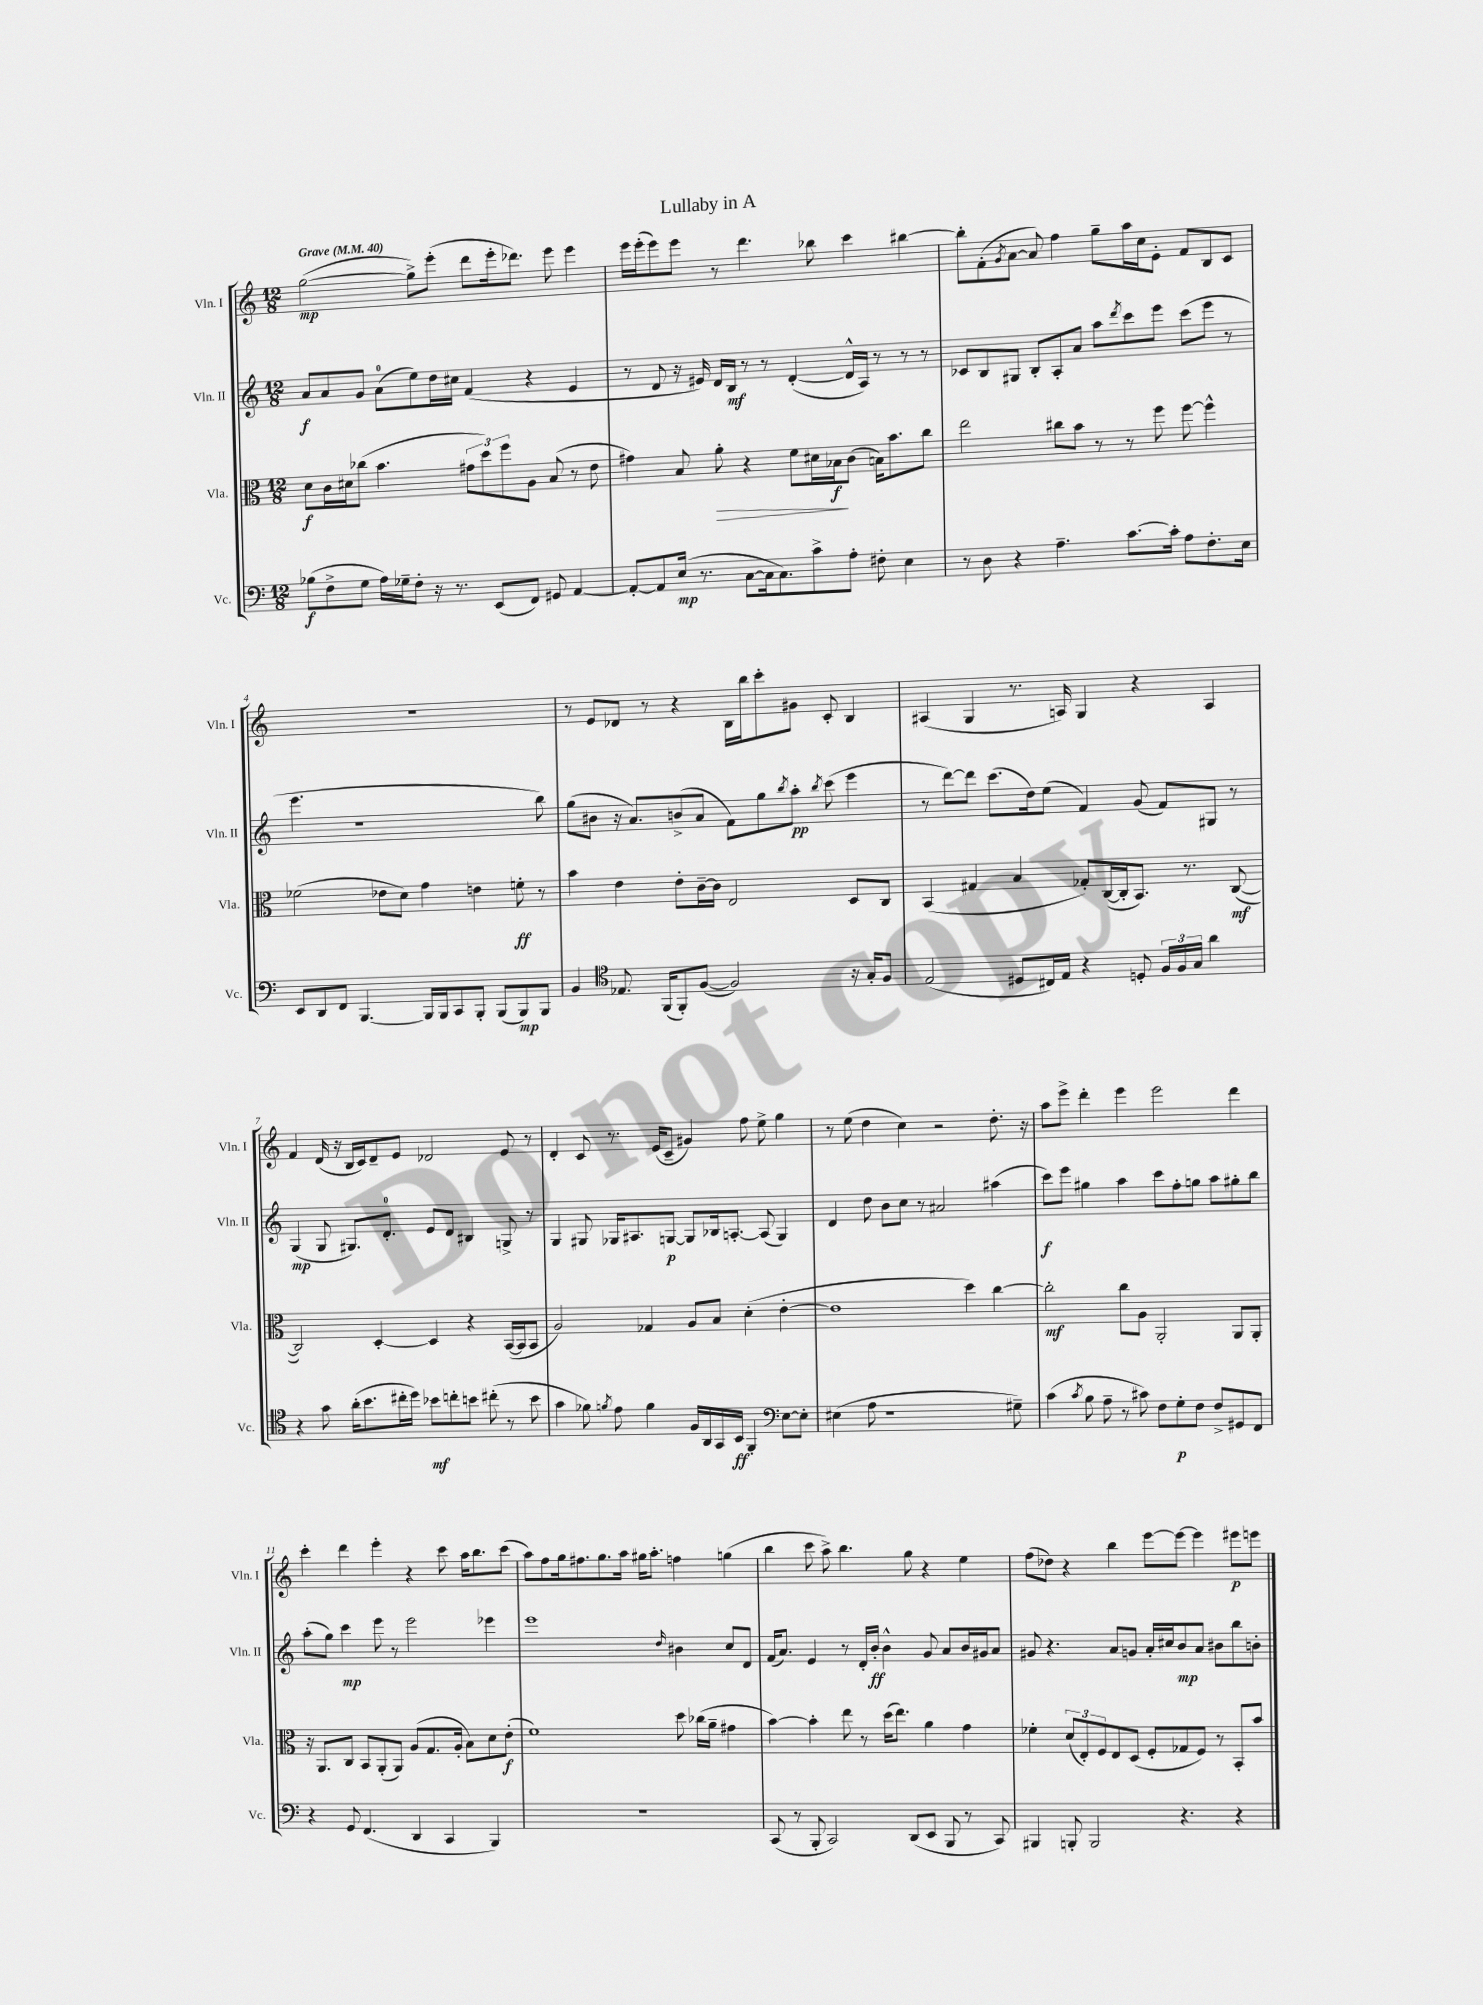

**kern	**dynam	**kern	**dynam	**kern	**dynam	**kern	**dynam
*part4	*part4	*part3	*part3	*part2	*part2	*part1	*part1
*staff4	*staff4	*staff3	*staff3	*staff2	*staff2	*staff1	*staff1
*I"Vc.	*	*I"Vla.	*	*I"Vln. II	*	*I"Vln. I	*
*I'Vc.	*	*I'Vla.	*	*I'Vln. II	*	*I'Vln. I	*
*clefF4	*	*clefC3	*	*clefG2	*	*clefG2	*
*k[]	*	*k[]	*	*k[]	*	*k[]	*
*M12/8	*	*M12/8	*	*M12/8	*	*M12/8	*
*MM40	*	*MM40	*	*MM40	*	*MM40	*
=1	=1	=1	=1	=1	=1	=1	=1
!	!	!	!	!	!	!LO:TX:a:B:t=Grave	!
(8B-X\L	f	8d\L	f	8a/L	f	([2gg\	mp
8F^\	.	16c\L	.	8a/	.	.	.
.	.	16d#X\J	.	.	.	.	.
8G\J	.	(8cc-X\J	.	8g/J	.	.	.
16A\LL)	.	4.b\	.	(8a\L	.	.	.
16G-X~\J	.	.	.	.	.	.	.
8F'\J	.	.	.	8ee\)	.	8gg^\L])	.
16r	.	.	.	16dd\L	.	(8eee'\J	.
8.r	.	.	.	16cc#X\JJ	.	.	.
.	.	12g#X\L	.	(4f/	.	8ddd\L	.
.	.	12dd\)	.	.	.	.	.
(8EE/L	.	.	.	.	.	16eee'\k	.
.	.	12ff\	.	.	.	.	.
.	.	.	.	.	.	8.ddd-X\J)	.
8FF/J)	.	8A\J	.	4r	.	.	.
8GG#X/	.	(8B/	.	.	.	8eee\	.
[4AA/	.	8r	.	4e/	.	4eee\	.
.	.	8e\	.	.	.	.	.
=2	=2	=2	=2	=2	=2	=2	=2
8AA'/L_	.	4g#X\)	.	8r	.	16eee\LL	.
.	.	.	.	.	.	(16eee'\J	.
8AA/]	.	.	.	8d/	.	8eee\)	.
(16E/Jk	mp	8B/	.	16r	.	8eee\J	.
8.r	.	.	.	16e#X/)	.	.	.
!	!	!	!LO:HP:b	!	!	!	!
.	.	8a'\	>	16d/LL	.	8r	.
.	.	.	.	16B/JJ	mf	.	.
[8C\L	.	4r	.	8r	.	4.ddd\	.
16C\k]	.	.	.	8r	.	.	.
8.C\)	.	.	.	.	.	.	.
.	.	8f\L	.	([4d'/	.	.	.
8c^\	.	16d#X\L	.	.	.	8bb-X\	.
.	.	16B-X\J	f	.	.	.	.
8A'\J	.	(8c\J	]	16d^^/LL]	.	4ccc\	.
.	.	.	.	16A/JJ)	.	.	.
8F#X'\	.	16Bn\KL)	.	8r	.	.	.
.	.	8.b\	.	.	.	.	.
4E\	.	.	.	8r	.	[4bb#X\	.
.	.	8cc\J	.	8r	.	.	.
=3	=3	=3	=3	=3	=3	=3	=3
8r	.	2ee\	.	8c-X/L	.	8bb#'\L]	.
8D\	.	.	.	8B/	.	(8f'\	.
.	.	.	.	.	.	8qg/	.
4r	.	.	.	8G#X/J	.	[8a\J	.
.	.	.	.	8B'/L	.	8a/])	.
4.A~\	.	8cc#X\L	.	8A'/	.	4ff\	.
.	.	8b\J	.	8a/J	.	.	.
.	.	8r	.	8aa\L	.	8gg~\L	.
.	.	.	.	8qddd/	.	.	.
[8.c\L	.	8r	.	8ccc\	.	16aa\L	.
.	.	.	.	.	.	16cc\J	.
.	.	8ff\	.	8eee\J	.	8e'\J	.
16c'\Jk]	.	.	.	.	.	.	.
8A\L	.	[8ff\	.	(8ccc\L	.	8f/L	.
8.F'\	.	4ff^^\]	.	8eee\J	.	8B/	.
.	.	.	.	8r	.	8c/J	.
16E\Jk	.	.	.	.	.	.	.
!!LO:LB:g=z
=4	=4	=4	=4	=4	=4	=4	=4
8EE/L	.	(2f-X\	.	4.eee\	.	1.r	.
8DD/	.	.	.	.	.	.	.
8FF/J	.	.	.	.	.	.	.
[4.BBB/	.	.	.	1r	.	.	.
.	.	8e-X\L	.	.	.	.	.
.	.	8d\J)	.	.	.	.	.
16BBB/LL]	.	4g\	.	.	.	.	.
16BBB/J	.	.	.	.	.	.	.
8CC/	.	.	.	.	.	.	.
8BBB'/J	.	4en\	.	.	.	.	.
(8BBB/L	.	.	.	.	.	.	.
8BBB/)	mp	8fn'\	ff	.	.	.	.
8BBB/J	.	8r	.	8bb\)	.	.	.
=5	=5	=5	=5	=5	=5	=5	=5
4BB/	.	4b\	.	(8gg\L	.	8r	.
.	.	.	.	8b#X\J	.	8e/L	.
*clefC4	*	*	*	*	*	*	*
8.E-X/	.	4e\	.	16r	.	8d-X/J	.
.	.	.	.	8.a/L)	.	.	.
.	.	.	.	.	.	8r	.
(16FF/KL	.	.	.	.	.	.	.
8FF'/)	.	8e'\L	.	(8bn^/	.	4r	.
([8F/J	.	[16c~\L	.	8a/J	.	.	.
.	.	16c\JJ]	.	.	.	.	.
2F/])	.	2E/	.	8f\L)	.	16B\LL	.
.	.	.	.	.	.	16bb\J	.
.	.	.	.	8gg\	.	8ccc'\	.
.	.	.	.	8qbb/	.	.	.
.	.	.	.	8aa'\J	pp	8g#X\J	.
.	.	.	.	8qbb/	.	.	.
.	.	.	.	(8ccc\	.	8c'/	.
16r	.	8D/L	.	4eee\	.	4B/	.
16G'/KL	.	.	.	.	.	.	.
8F/J	.	8C/J	.	.	.	.	.
=6	=6	=6	=6	=6	=6	=6	=6
(2E/	.	(4BB/	.	8r	.	(4A#X/	.
.	.	.	.	[8ddd\L)	.	.	.
.	.	4G#X/	.	8ddd\J]	.	4G/	.
.	.	.	.	(8.ccc\L	.	.	.
8D#X/L	.	4B/	.	.	.	8.r	.
.	.	.	.	16dd\k)	.	.	.
16C#X/L)	.	.	.	(8ee\J	.	.	.
16E/JJ	.	.	.	.	.	16An/)	.
4r	.	8G-X'/L)	.	4f/)	.	4G/	.
.	.	([16C/L	.	.	.	.	.
.	.	16C'/J]	.	.	.	.	.
8Dn'/	.	8.BB/J)	.	(8g/	.	4r	.
24F/LL	.	.	.	8f/L)	.	.	.
24F/	.	.	.	.	.	.	.
.	.	8.r	.	.	.	.	.
24G/JJ	.	.	.	.	.	.	.
4a\	.	.	.	8G#X/J	.	4A/	.
.	.	([8C/	mf	8r	.	.	.
!!LO:LB:g=z
=7	=7	=7	=7	=7	=7	=7	=7
4r	.	2C/])	.	(4G/	mp	4f/	.
8g\	.	.	.	8G/	.	(16d/	.
.	.	.	.	.	.	16r	.
(16a'\KL	.	.	.	8.G#X/L)	.	16B/LL	.
8.b\	.	.	.	.	.	16c/J)	.
.	.	[4D'/	.	.	.	8d~/	.
.	.	.	.	8.d'/J	.	.	.
16cc#X'\L	.	.	.	.	.	8e/J	.
16dd\JJ)	.	.	.	.	.	.	.
8b-X\L	mf	4D/]	.	8e/L	.	2d-X/	.
8ccn'\	.	.	.	8d/J	.	.	.
8bn\J	.	4r	.	4B#X/	.	.	.
(8cc#X'\	.	.	.	.	.	.	.
8r	.	([16BB/LL	.	8Gn^/	.	8e/	.
.	.	16BB/J]	.	.	.	.	.
8b\	.	8BB/J	.	8r	.	8r	.
=8	=8	=8	=8	=8	=8	=8	=8
4g\	.	2A/)	.	4G/	.	4d'/	.
8f-X\)	.	.	.	8G#X/	.	8c/	.
8qfn/	.	.	.	.	.	.	.
8e\	.	.	.	16G-X/KL	.	8.r	.
.	.	.	.	8.A#X/	.	.	.
4f\	.	4G-X/	.	.	.	.	.
.	.	.	.	.	.	(16e/KL	.
.	.	.	.	[8Gn/J	p	8c~/J	.
16F/LL	.	8A/L	.	8G/L]	.	4g#X/)	.
16AA/	.	.	.	.	.	.	.
16GG/	.	8B/J	.	16B-X/k	.	.	.
16BB/JJ	ff	.	.	[8.An'/J	.	.	.
4FF'/	.	(4d'\	.	.	.	8ff\	.
.	.	.	.	(8A/]	.	8ee^\	.
*clefF4	*	*	*	*	*	*	*
[8E\L	.	[4e'\	.	4G/)	.	4gg\	.
8E'\J]	.	.	.	.	.	.	.
=9	=9	=9	=9	=9	=9	=9	=9
(4E#X\	.	1e]	.	4d/	.	8r	.
.	.	.	.	.	.	(8ee\	.
8A\	.	.	.	8dd\	.	4dd\	.
1r	.	.	.	8b\L	.	.	.
.	.	.	.	8cc\J	.	4cc\)	.
.	.	.	.	8r	.	.	.
.	.	.	.	2a#X/	.	2r	.
.	.	4dd\)	.	.	.	.	.
.	.	[4cc\	.	(4aa#X\	.	8.dd'\	.
8G#X~\)	.	.	.	.	.	.	.
.	.	.	.	.	.	16r	.
=10	=10	=10	=10	=10	=10	=10	=10
(4c\	.	2cc'\]	mf	8ccc\L)	f	8aa\L	.
.	.	.	.	8eee\J	.	8eee^\J	.
8qc/	.	.	.	.	.	.	.
8B\	.	.	.	4gg#X\	.	4ddd'\	.
8A~\	.	.	.	.	.	.	.
8r	.	8cc\L	.	4aa\	.	4eee\	.
8c#X\)	.	8A\J	.	.	.	.	.
8F\L	.	2AA'/	.	8ccc\L	.	2eee\	.
8G'\	p	.	.	8ff'\	.	.	.
8F\J	.	.	.	8ggn\J	.	.	.
8F^/L	.	.	.	8aa\L	.	.	.
8GG#X/	.	8AA/L	.	8gg#X'\	.	4ddd\	.
8FF/J	.	8AA'/J	.	8bb\J	.	.	.
!!LO:LB:g=z
=11	=11	=11	=11	=11	=11	=11	=11
4r	.	16r	.	(8aa'\L	.	4ccc'\	.
.	.	8.AA/L	.	.	.	.	.
.	.	.	.	8gg\J)	.	.	.
8GG/	.	8C/J	.	4ccc\	mp	4ddd\	.
(4.FF/	.	8BB/L	.	.	.	.	.
.	.	(8AA'/	.	8eee\	.	4eee'\	.
.	.	8AA/J)	.	8r	.	.	.
4DD/	.	(8A/L	.	2eee\	.	4r	.
.	.	8.G/	.	.	.	.	.
4CC/	.	.	.	.	.	8ccc\	.
.	.	16A'/Jk	.	.	.	.	.
.	.	8B\L)	.	.	.	16aa\KL	.
.	.	.	.	.	.	8.bb\	.
4BBB/)	.	8d\	.	4eee-X\	.	.	.
.	.	(8e'\J	f	.	.	(8ccc\J	.
=12	=12	=12	=12	=12	=12	=12	=12
1.r	.	1f)	.	1eee	.	8aa\L)	.
.	.	.	.	.	.	8ff\	.
.	.	.	.	.	.	16gg\k	.
.	.	.	.	.	.	8.ff#X\	.
.	.	.	.	.	.	8.gg\	.
.	.	.	.	.	.	16aa\Jk	.
.	.	.	.	.	.	16gg#X\KL	.
.	.	.	.	.	.	8.aa'\J	.
.	.	.	.	16qqdd/	.	.	.
.	.	8dd\	.	4b#X\	.	4ffn\	.
.	.	(16cc-X\LL	.	.	.	.	.
.	.	16a~\JJ	.	.	.	.	.
.	.	4g#X\	.	8cc/L	.	(4ggn\	.
.	.	.	.	8d/J	.	.	.
=13	=13	=13	=13	=13	=13	=13	=13
(8CC/	.	[4b\)	.	(16f/KL	.	4bb\	.
.	.	.	.	8.a/J)	.	.	.
8r	.	.	.	.	.	.	.
8BBB'/	.	4b'\]	.	4e/	.	8ccc\	.
2CC/)	.	.	.	.	.	8aa^\)	.
.	.	8ee\	.	8r	.	4.bb\	.
.	.	8r	.	16d'/LL	.	.	.
.	.	.	.	16b'/JJ	ff	.	.
.	.	(16dd\KL	.	4b^^\	.	.	.
.	.	8.ee\J)	.	.	.	.	.
(8DD/L	.	.	.	.	.	8gg\	.
8EE/J	.	4a\	.	8g/	.	4r	.
8BBB/	.	.	.	8a/L	.	.	.
8r	.	4g\	.	16b/L	.	4ee\	.
.	.	.	.	16g#X/J	.	.	.
8CC/)	.	.	.	8a/J	.	.	.
=14	=14	=14	=14	=14	=14	=14	=14
4BBB#X/	.	4f-X'\	.	8g#X/	.	(8ff\L	.
.	.	.	.	4.r	.	8dd-X\J)	.
8BBBn'/	.	(12d/L	.	.	.	4r	.
.	.	12E'/)	.	.	.	.	.
2BBB/	.	.	.	.	.	.	.
.	.	12F/	.	.	.	.	.
.	.	8E/	.	8a/L	.	4bb\	.
.	.	(8D/J	.	8gn/J	.	.	.
.	.	8F'/L	.	16a'/LL	.	[8eee\L	.
.	.	.	.	16cc#X/J	.	.	.
4.r	.	8G-X/	.	8b/	mp	8eee\J_	.
.	.	8F/J)	.	8a/J	.	4eee\]	.
.	.	8r	.	8b#X\L	.	.	.
4r	.	8BB'/L	.	8bb\	.	8eee#X\L	p
.	.	8b/J	.	8bn'\J	.	8eeen\J	.
==	==	==	==	==	==	==	==
*-	*-	*-	*-	*-	*-	*-	*-
